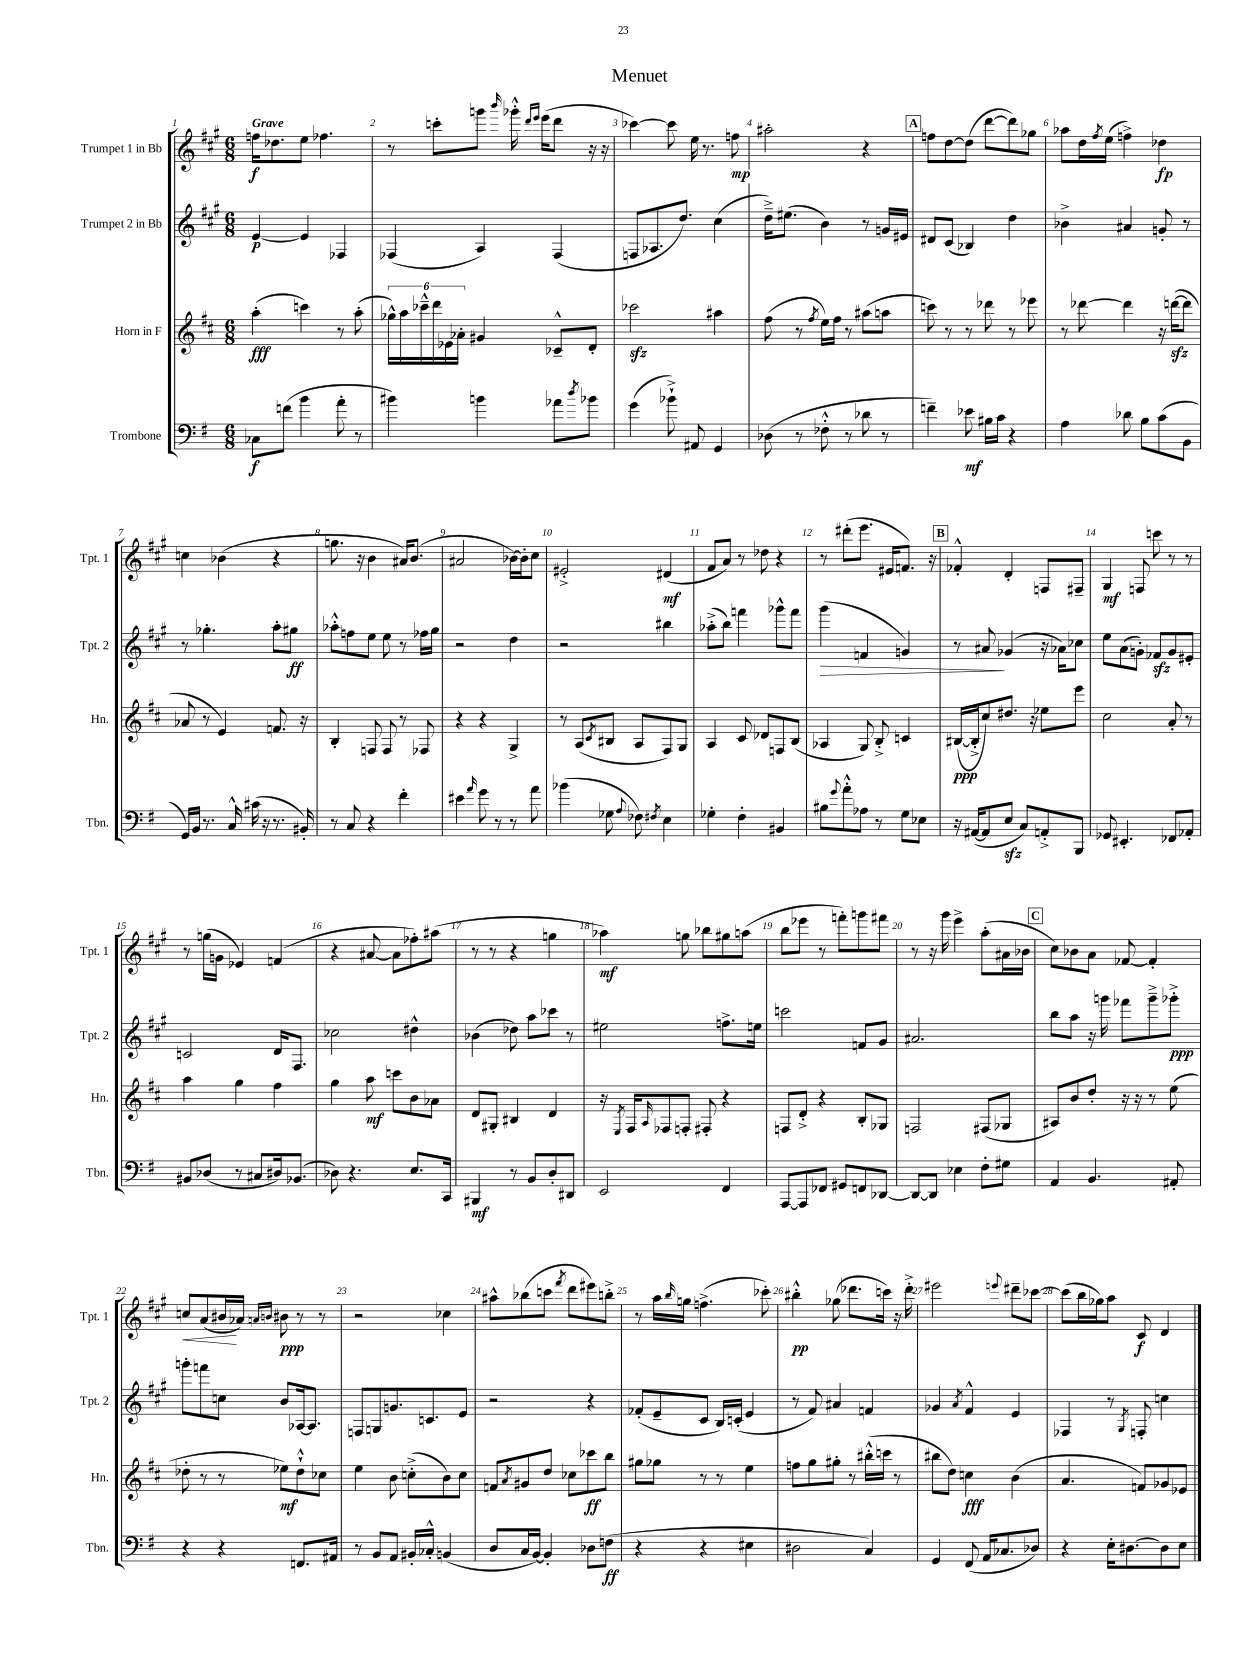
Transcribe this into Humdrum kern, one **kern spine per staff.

**kern	**dynam	**kern	**dynam	**kern	**dynam	**kern	**dynam
*part4	*part4	*part3	*part3	*part2	*part2	*part1	*part1
*staff4	*staff4	*staff3	*staff3	*staff2	*staff2	*staff1	*staff1
*I"Trombone	*	*I"Horn in F	*	*I"Trumpet 2 in Bb	*	*I"Trumpet 1 in Bb	*
*I'Tbn.	*	*I'Hn.	*	*I'Tpt. 2	*	*I'Tpt. 1	*
*clefF4	*	*clefG2	*	*clefG2	*	*clefG2	*
*k[f#]	*	*k[f#c#]	*	*k[f#c#g#]	*	*k[f#c#g#]	*
*M6/8	*	*M6/8	*	*M6/8	*	*M6/8	*
=1	=1	=1	=1	=1	=1	=1	=1
!	!	!	!	!	!	!LO:TX:a:B:t=Grave	!
8C-X\L	f	(4aa'\	fff	[4e/	p	16ffn\KL	f
.	.	.	.	.	.	8.dd-X\	.
(8fn\J	.	.	.	.	.	.	.
4b\	.	4cccn\)	.	4e/]	.	8ee\J	.
.	.	.	.	.	.	4.ff-X\	.
8a'\	.	8r	.	4F-X/	.	.	.
8r	.	(8aa'\	.	.	.	.	.
=2	=2	=2	=2	=2	=2	=2	=2
4b#X\)	.	24gg-X^^\LL)	.	(4F-X/	.	8r	.
.	.	24aa\	.	.	.	.	.
.	.	24ccc-X~^^\	.	.	.	.	.
.	.	24ddd\	.	.	.	8cccn'\L	.
.	.	24e-X\	.	.	.	.	.
.	.	24a-X'\JJ	.	.	.	.	.
4bn\	.	4g#X/	.	4A/)	.	8gggn\J	.
.	.	.	.	.	.	16qqbbb/	.
.	.	.	.	.	.	16ggg-X'^^\	.
.	.	.	.	.	.	16qqddd/LL	.
.	.	.	.	.	.	16qqeee/JJ	.
.	.	.	.	.	.	(16eee\KL	.
8a-X\L	.	8c-X~^^/L	.	(4F-/	.	8ddd\J	.
8qdd/	.	.	.	.	.	.	.
8b-X\J	.	8d'/J	.	.	.	16r	.
.	.	.	.	.	.	16r	.
=3	=3	=3	=3	=3	=3	=3	=3
(4g\	.	2ccc-Xzz\	.	8Fn/L	.	[4ccc-X\)	.
.	.	.	.	8.A-X/	.	.	.
8b-X`^\)	.	.	.	.	.	8ccc-\]	.
.	.	.	.	8.dd/J)	.	.	.
8AA#X/	.	.	.	.	.	16ee\	.
.	.	.	.	.	.	8.r	.
4GG/	.	4aa#X\	.	(4cc#\	.	.	.
.	.	.	.	.	.	8ffn\	mp
=4	=4	=4	=4	=4	=4	=4	=4
(8D-X\	.	(8ff#\	.	16dd~^\KL)	.	2aa#X'\	.
.	.	.	.	(8.ee#X\J	.	.	.
8r	.	8r	.	.	.	.	.
.	.	8qff#/	.	.	.	.	.
8F-X'^^\	.	16ee\LL)	.	4b\)	.	.	.
.	.	16ff#\JJ	.	.	.	.	.
8r	.	8r	.	.	.	.	.
8d-X\	.	(8aa#X\L	.	8r	.	4r	.
8r	.	8aan\J	.	16gn/LL	.	.	.
.	.	.	.	16e#X/JJ	.	.	.
!!LO:REH:place=s1:t=A
=5	=5	=5	=5	=5	=5	=5	=5
4fn~\)	.	8cccn\)	.	8d#X/L	.	8ffn\L	.
.	.	8r	.	(8c#/J	.	[8dd\	.
8e-X\	mf	8r	.	4B-X/)	.	(8dd\J]	.
16B#X\LL	.	8ddd-X\	.	.	.	[8ddd\L	.
16c\JJ	.	.	.	.	.	.	.
4r	.	8r	.	4dd\	.	8ddd\])	.
.	.	8eee-X\	.	.	.	8gg-X\J	.
=6	=6	=6	=6	=6	=6	=6	=6
4A\	.	8r	.	4b-X^\	.	8aa-X\L	.
.	.	[8ddd-X\	.	.	.	16dd\L	.
.	.	.	.	.	.	8qff#/	.
.	.	.	.	.	.	(16ee\JJ	.
8d-X\	.	4ddd-\]	.	4a#X/	.	4ffn^\)	.
8B\L	.	.	.	.	.	.	.
(8c\	.	16r	.	8gn'/	.	4dd-X\	fp
.	.	([16dddnzz\KL	.	.	.	.	.
8BB\J	.	8ddd\J]	.	8r	.	.	.
!!LO:LB:g=z
=7	=7	=7	=7	=7	=7	=7	=7
16GG/LL)	.	8a-X/	.	8r	.	4ccn\	.
16BB/JJ	.	.	.	.	.	.	.
8.r	.	8r	.	4.gg-X'\	.	.	.
.	.	4e/)	.	.	.	(4b-X\	.
16C^^/	.	.	.	.	.	.	.
(16c#X\	.	.	.	.	.	.	.
16r	.	.	.	.	.	.	.
8.r	.	8.fn/	.	8aa'\L	.	4r	.
.	.	.	.	8gg#X\J	ff	.	.
16BB#X'/)	.	16r	.	.	.	.	.
=8	=8	=8	=8	=8	=8	=8	=8
8r	.	4B'/	.	8aa-X'^^\L	.	8.ggn\	.
8C/	.	.	.	8ffn\	.	.	.
.	.	.	.	.	.	16r	.
4r	.	8Fn/	.	8ee\J	.	4b\	.
.	.	8F/	.	8ee\	.	.	.
4f#'\	.	8r	.	8r	.	16a#X/KL)	.
.	.	.	.	.	.	(8.b/J	.
.	.	8F-X/	.	16ff-X\LL	.	.	.
.	.	.	.	16gg#\JJ	.	.	.
=9	=9	=9	=9	=9	=9	=9	=9
4e#X\	.	4r	.	2r	.	2a#X/	.
16qqa/	.	.	.	.	.	.	.
8g\	.	4r	.	.	.	.	.
8r	.	.	.	.	.	.	.
8r	.	4G^/	.	4dd\	.	[16b-X\LL)	.
.	.	.	.	.	.	16b-'\J]	.
8a\	.	.	.	.	.	8cc#\J	.
=10	=10	=10	=10	=10	=10	=10	=10
(4b-X\	.	8r	.	2r	.	2e#X'^/	.
.	.	(8A/L	.	.	.	.	.
.	.	8qc#/	.	.	.	.	.
8G-X\	.	8B#X/J	.	.	.	.	.
8qqA/	.	.	.	.	.	.	.
8F-X\)	.	8A/L	.	.	.	.	.
8qF#X/	.	.	.	.	.	.	.
4E\	.	8F#/)	.	4bb#X\	.	(4d#X/	mf
.	.	8G/J	.	.	.	.	.
=11	=11	=11	=11	=11	=11	=11	=11
4G-X'\	.	4A/	.	(8aa-X'^\L	.	8f#/L	.
.	.	.	.	8bb\J)	.	8a/J)	.
4F#'\	.	8c#/	.	4fffn\	.	8r	.
.	.	8d-X/L	.	.	.	8dd-X\	.
4BB#X/	.	8Fn/	.	8ggg-X^^\L	.	4r	.
.	.	(8B/J	.	8fff\J	.	.	.
=12	=12	=12	=12	=12	=12	=12	=12
!	!	!	!	!	!LO:HP:b	!	!
8B#X\L	.	4A-X/	.	(4ggg#\	>	8r	.
8qqg/	.	.	.	.	.	.	.
8a'^^\	.	.	.	.	.	(8ddd#X'\L	.
8A-X\J	.	8G/)	.	4fn/	.	8.eee\J	.
8r	.	8B'^/	.	.	.	.	.
.	.	.	.	.	.	16e#X/KL	.
8G\L	.	4cn/	.	4gn/)	.	8.fn/J)	.
8E-X\J	.	.	.	.	.	.	.
.	.	.	.	.	.	16r	.
!!LO:REH:place=s1:t=B
=13	=13	=13	=13	=13	=13	=13	=13
16r	.	([16B#X/LL	ppp	8r	.	4f-X'^^/	.
([16AA#X/KL	.	16B#'^/J]	.	.	.	.	.
8AA#/]	.	8cc#/)	.	8a#X/	.	.	.
8Ezz/J	.	8.dd#X/J	.	(4g-X/	]	4d'/	.
8C/L)	.	.	.	.	.	.	.
.	.	16r	.	.	.	.	.
8AAn'^/	.	8ee-X\L	.	16r	.	8Fn/L	.
.	.	.	.	16a-X\KL)	.	.	.
8BBB/J	.	8eee\J	.	8cc-X\J	.	8F#X~/J	.
=14	=14	=14	=14	=14	=14	=14	=14
8GG-X/	.	2cc#\	.	8ee\L	.	4G#/	mf
4.EE#X'/	.	.	.	(8a\	.	.	.
.	.	.	.	8gn'\J)	.	8Fn/	.
.	.	.	.	8f-Xzz/L	.	8cccn\	.
8FF-X/L	.	8a'/	.	8g/	.	8r	.
8AA-X'/J	.	8r	.	8e#X'/J	.	8r	.
!!LO:LB:g=z
=15	=15	=15	=15	=15	=15	=15	=15
8BB#X/L	.	4aa\	.	2cn/	.	8r	.
(8D-X/J	.	.	.	.	.	(16ggn\LL	.
.	.	.	.	.	.	16gn\JJ	.
8r	.	4gg\	.	.	.	4e-X/)	.
8C#X/L	.	.	.	.	.	.	.
16D#X/k)	.	4ff#\	.	16d/KL	.	(4fn/	.
(8.BB-X/J	.	.	.	8.F#/J	.	.	.
=16	=16	=16	=16	=16	=16	=16	=16
8D-X\)	.	4gg\	.	2cc-X\	.	4r	.
4.r	.	.	.	.	.	.	.
.	.	8aa\	mf	.	.	[8a#X/	.
.	.	8cccn\L	.	.	.	8a#\L]	.
8.E/L	.	8b\	.	4dd#X^^\	.	8ff-X'\)	.
.	.	8a-X\J	.	.	.	(8aa#X\J	.
16CC/Jk	.	.	.	.	.	.	.
=17	=17	=17	=17	=17	=17	=17	=17
4BBB#X/	mf	8d/L	.	(4b-X\	.	8r	.
.	.	8G#X'/J	.	.	.	8r	.
8r	.	4B#X/	.	8dd-X\)	.	4r	.
8BB/L	.	.	.	8aa\L	.	.	.
8D'/	.	4d/	.	8ccc-X\J	.	4ggn\	.
8DD#X/J	.	.	.	8r	.	.	.
=18	=18	=18	=18	=18	=18	=18	=18
2EE/	.	16r	.	2ee#X\	.	4aa-X\)	mf
.	.	8qE/	.	.	.	.	.
.	.	16F#/KL	.	.	.	.	.
.	.	16qqA/	.	.	.	.	.
.	.	8F-X/	.	.	.	.	.
.	.	8Fn'/J	.	.	.	8ggn\	.
.	.	8F#X'/	.	.	.	8bb-X\L	.
4FF#/	.	4r	.	8.ffn^\L	.	8gg#X\	.
.	.	.	.	.	.	(8aan\J	.
.	.	.	.	16een\Jk	.	.	.
=19	=19	=19	=19	=19	=19	=19	=19
[8AAA/L	.	8Fn/L	.	2cccn\	.	8bb\L	.
8AAA/]	.	8d'^/J	.	.	.	8eee-X\J	.
8FF-X/J	.	4r	.	.	.	8r	.
8GG#X/L	.	.	.	.	.	8fffn'\L)	.
8FFn/	.	8B'/L	.	8fn/L	.	8gggn\	.
[8DD-X/J	.	8G-X/J	.	8g#/J	.	8fff#X\J	.
=20	=20	=20	=20	=20	=20	=20	=20
8DD-/L_	.	2Fn/	.	2.a#X/	.	8r	.
8DD-/J]	.	.	.	.	.	16r	.
.	.	.	.	.	.	16ggg#\	.
4E-X\	.	.	.	.	.	4eee^\	.
8F#'\L	.	(8F#X/L	.	.	.	(8aa'\L	.
8G#X\J	.	8G-X/J	.	.	.	16a#X\L	.
.	.	.	.	.	.	16b-X\JJ	.
!!LO:REH:place=s1:t=C
=21	=21	=21	=21	=21	=21	=21	=21
4AA/	.	8A#X/L)	.	8bb\L	.	8cc#\L)	.
.	.	8b/	.	8aa\J	.	8b-X\	.
4.BB/	.	8dd'/J	.	16r	.	8a\J	.
.	.	.	.	16gggn\	.	.	.
.	.	16r	.	8fff-X\L	.	[8f-X/	.
.	.	16r	.	.	.	.	.
.	.	8r	.	8ggg~^\	.	4f-'/]	.
8AA#X'/	.	(8ee\	.	8ggg-X'^\J	ppp	.	.
!!LO:LB:g=z
=22	=22	=22	=22	=22	=22	=22	=22
!	!	!	!	!	!	!	!LO:HP:b
4r	.	8dd-X'\	.	8gggn'\L	.	8ccn/L	<
.	.	8r	.	8fffn\	.	(8a/	.
4r	.	8r	.	8ccn\J	.	16b#X/L	.
.	.	.	.	.	.	16a-X/JJ)	[
.	.	.	.	.	.	16qqan/LL	.
.	.	.	.	.	.	16qqbn/JJ	.
.	.	8ee-X\L)	mf	8b/L	.	8b#X\	ppp
8.FFn/L	.	8dd-`^^\	.	[16A-X/k	.	8r	.
.	.	.	.	8.A-/J]	.	.	.
.	.	8cc-X\J	.	.	.	8r	.
16AA#X/Jk	.	.	.	.	.	.	.
=23	=23	=23	=23	=23	=23	=23	=23
8r	.	4ee\	.	8Fn/L	.	2r	.
8BB/L	.	.	.	8Gn/	.	.	.
8AA/J	.	8b\	.	8.gn/	.	.	.
16BB#X'/LL	.	(8ccn'^\L	.	.	.	.	.
16C-X'^^/JJ	.	.	.	8.cn/	.	.	.
(4BBn/	.	8b\)	.	.	.	4cc-X\	.
.	.	8cc\J	.	8e/J	.	.	.
=24	=24	=24	=24	=24	=24	=24	=24
8D/L	.	8fn/L	.	2r	.	8aa#X^^\L	.
.	.	8qa/	.	.	.	.	.
16C/L	.	8g#X/	.	.	.	(8bb-X\	.
[16BB/JJ)	.	.	.	.	.	.	.
4BB'/]	.	8dd/J	.	.	.	8cccn\J	.
.	.	.	.	.	.	8qfff#/	.
.	.	8cc-X\L	.	.	.	8ddd\L	.
8D-X\L	.	8ccc-X\	ff	4r	.	8eee#X\)	.
(8Fn\J	ff	8bb\J	.	.	.	8bbn'^\J	.
=25	=25	=25	=25	=25	=25	=25	=25
4r	.	8gg#X\L	.	(8f-X'/L	.	8r	.
.	.	8gg-X\J	.	8e~/	.	16aa\LL	.
.	.	.	.	.	.	16qqbb/	.
.	.	.	.	.	.	16ggn\JJ	.
4r	.	8r	.	8c#/J	.	(4.ffn^\	.
.	.	8r	.	16B/LL)	.	.	.
.	.	.	.	(16cn'/JJ	.	.	.
4E#X\	.	4ee\	.	4e/	.	.	.
.	.	.	.	.	.	8ccc-X'\)	.
=26	=26	=26	=26	=26	=26	=26	=26
2D#X\	.	8ffn\L	.	8r	.	4bb#X'^^\	pp
.	.	8gg\	.	8f#/)	.	.	.
.	.	8gg#X'\J	.	4a#X/	.	(8gg-X\	.
.	.	8r	.	.	.	8.ddd-X\L	.
4C/)	.	(16bb#X'^^\LL	.	4fn/	.	.	.
.	.	16cccn\JJ	.	.	.	16cccn\Jk)	.
.	.	8r	.	.	.	16r	.
.	.	.	.	.	.	16ddd-'^\	.
=27	=27	=27	=27	=27	=27	=27	=27
4GG/	.	8bb#X\L	.	4g-X/	.	2eee#X\	.
.	.	8dd\J)	.	.	.	.	.
.	.	.	.	8qa/	.	.	.
(8FF#/	.	4ccn\	fff	4f#^^/	.	.	.
16AA/KL	.	.	.	.	.	.	.
8.C-X/	.	.	.	.	.	.	.
.	.	.	.	.	.	8qqeeen/	.
.	.	(4b\	.	4e/	.	8ddd#X~\L	.
8D-X/J)	.	.	.	.	.	[8ccc-X\J	.
=28	=28	=28	=28	=28	=28	=28	=28
4r	.	4.a/	.	4F-X/	.	(8ccc-\L]	.
.	.	.	.	.	.	16bb\L	.
.	.	.	.	.	.	16gg-X\J)	.
16E'\KL	.	.	.	8r	.	8aa\J	.
[8.D#X\	.	.	.	.	.	.	.
.	.	.	.	8qG#/	.	.	.
.	.	8fn/L)	.	8Fn'/	.	8c#/	f
8D#\]	.	8g-X/	.	4ccn\	.	4d/	.
8E\J	.	8e-X/J	.	.	.	.	.
==	==	==	==	==	==	==	==
*-	*-	*-	*-	*-	*-	*-	*-
